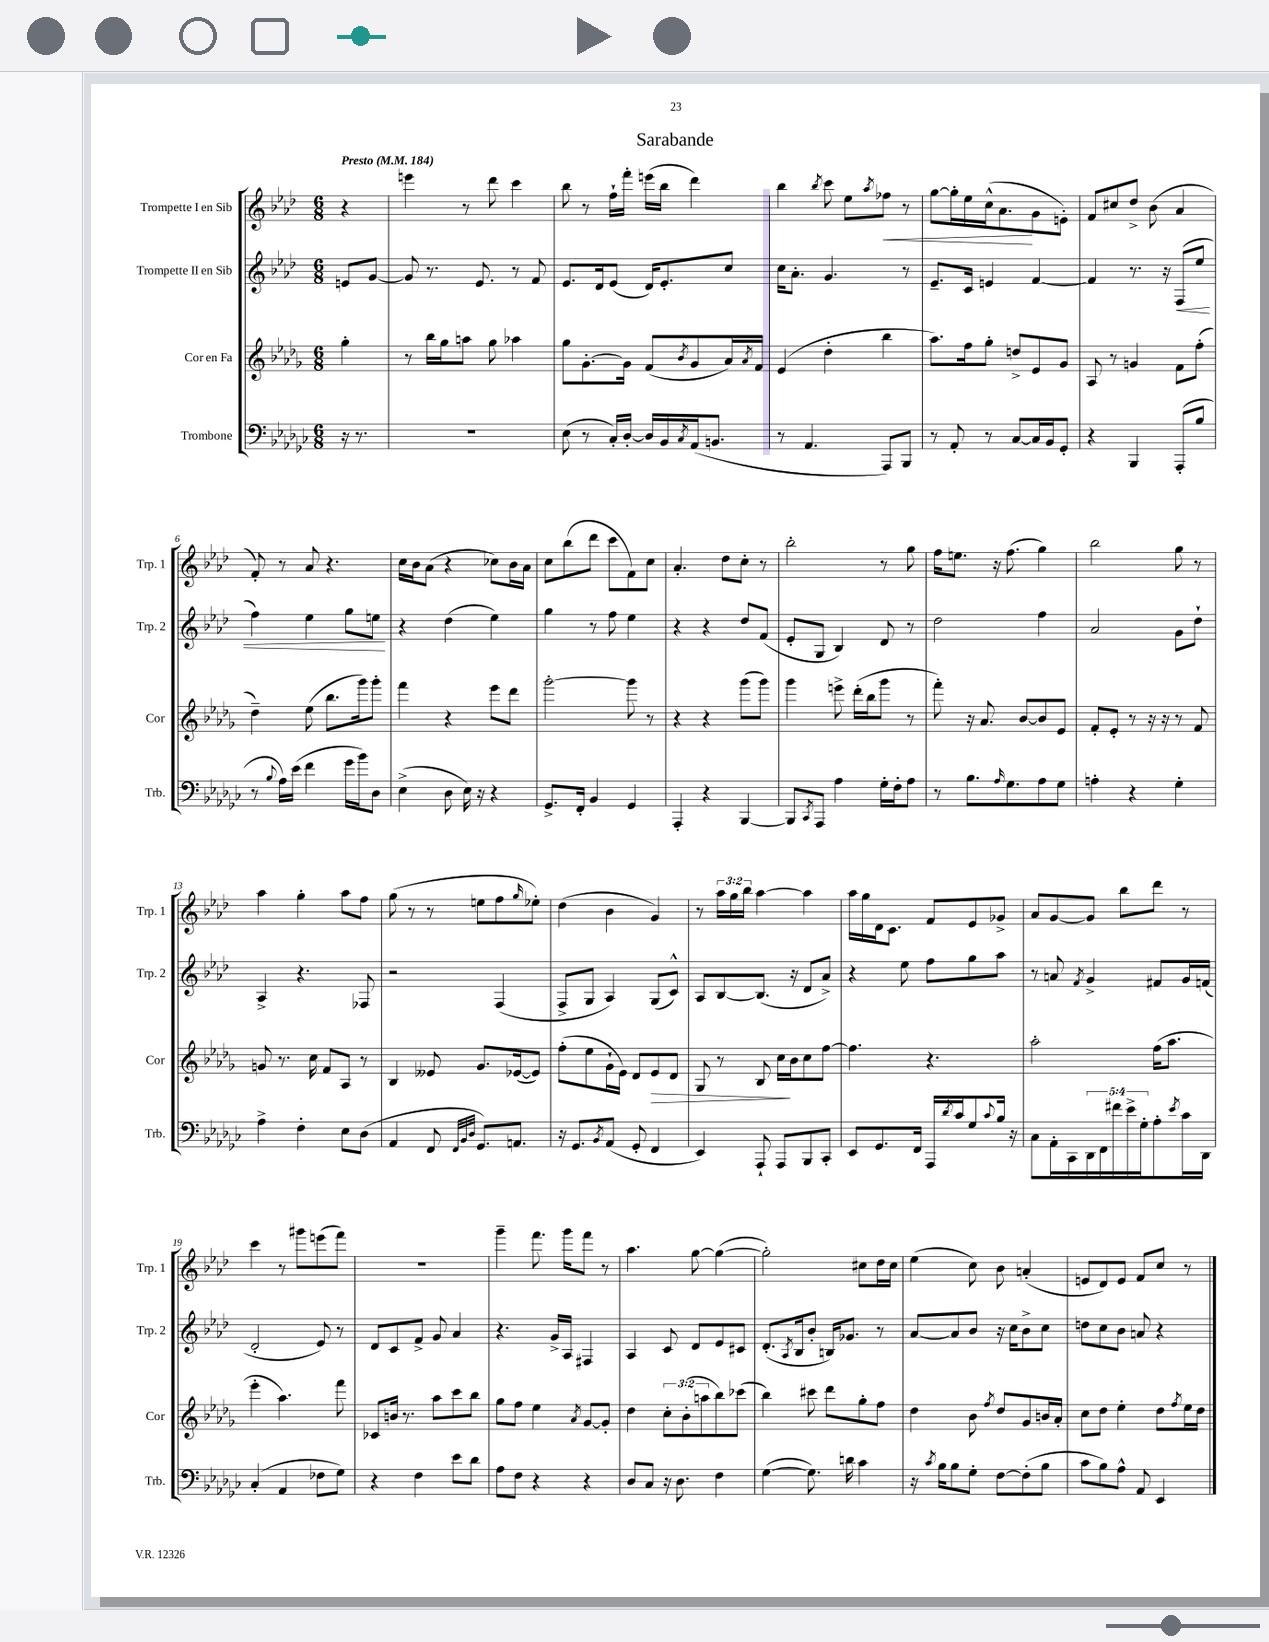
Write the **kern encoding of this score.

**kern	**kern	**dynam	**kern	**dynam	**kern	**dynam
*part4	*part3	*part3	*part2	*part2	*part1	*part1
*staff4	*staff3	*staff3	*staff2	*staff2	*staff1	*staff1
*I"Trombone	*I"Cor en Fa	*	*I"Trompette II en Sib	*	*I"Trompette I en Sib	*
*I'Trb.	*I'Cor	*	*I'Trp. 2	*	*I'Trp. 1	*
*clefF4	*clefG2	*	*clefG2	*	*clefG2	*
*k[b-e-a-d-g-c-]	*k[b-e-a-d-g-]	*	*k[b-e-a-d-]	*	*k[b-e-a-d-]	*
*M6/8	*M6/8	*	*M6/8	*	*M6/8	*
*MM184	*MM184	*	*MM184	*	*MM184	*
=	=	=	=	=	=	=
!	!	!	!	!	!LO:TX:a:B:t=Presto	!
16r	4gg-'\	.	8en/L	.	4r	.
8.r	.	.	.	.	.	.
.	.	.	[8g/J	.	.	.
=1	=1	=1	=1	=1	=1	=1
2.r	8r	.	8g/]	.	4eeen\	.
.	16bb-\LL	.	8.r	.	.	.
.	16gg-\J	.	.	.	.	.
.	8aan\J	.	.	.	8r	.
.	.	.	8.e-/	.	.	.
.	8gg-\	.	.	.	8ddd-\	.
.	4aa-X\	.	8r	.	4ccc\	.
.	.	.	8f/	.	.	.
=2	=2	=2	=2	=2	=2	=2
(8E-\	8gg-\L	.	8.e-/L	.	8bb-\	.
8r	[8.g-'\	.	.	.	8r	.
.	.	.	16d-/k	.	.	.
16C-'/LL)	.	.	(8e-/J	.	16ff`\LL	.
[16D-'/JJ	16g-\Jk]	.	.	.	16fff'\JJ	.
16D-/LL]	(8f/L	.	16d-/KL)	.	(16eeen\LL	.
16BB-/	.	.	8.e-'/	.	16bb-\JJ	.
8qC-/	8qb-/	.	.	.	.	.
(16AA-/J	8g-/	.	.	.	4ddd-\)	.
8.BBn/J	.	.	.	.	.	.
.	16a-/L)	.	8cc/J	.	.	.
.	8qa-/	.	.	.	.	.
.	16f/JJ	.	.	.	.	.
=3	=3	=3	=3	=3	=3	=3
8r	(4e-/	.	16cc\KL	.	4bb-\	.
.	.	.	8.a-'\J	.	.	.
4.AA-/	.	.	.	.	.	.
.	.	.	.	.	8qbb-/	.
.	4dd-'\	.	4.g/	.	8ccc\	.
.	.	.	.	.	8ee-\L	.
.	.	.	.	.	8qaa-/	.
!	!	!	!	!	!	!LO:HP:b
8AAA-/L)	4bb-\	.	.	.	8ff-X\J	<
8BBB-/J	.	.	8r	.	8r	.
=4	=4	=4	=4	=4	=4	=4
8r	8.aa-\L)	.	8.e-~/L	.	[8gg\L	.
8AA-'/	.	.	.	.	16gg'\L]	.
.	16ff\k	.	16c/Jk	.	16ee-\	.
8r	8gg-'\J	.	4en/	.	(16cc^^\J	.
.	.	.	.	.	8.a-\	.
[8C-/L	8ddn^/L	.	.	.	.	.
16C-/L]	8e-/	.	[4f/	.	8g\	[
16BB-/J	.	.	.	.	.	.
8GG-'/J	8g-/J	.	.	.	8en'\J)	.
=5	=5	=5	=5	=5	=5	=5
4r	8A-/	.	4f/]	.	8f/L	.
.	8r	.	.	.	8cc#X/	.
4BBB-/	4gn/	.	8.r	.	8dd-^/J	.
.	.	.	.	.	(8b-\	.
.	.	.	16r	.	.	.
!	!	!	!	!LO:HP:b	!	!
(8AAA-'/L	8f\L	.	(8F/L	<	4a-/	.
8B-/J	(8ff'\J	.	8ee-/J	.	.	.
!!LO:LB:g=z
=6	=6	=6	=6	=6	=6	=6
8r	4dd-~\)	.	4ff\)	.	8f'/)	.
8qqB-/	.	.	.	.	.	.
16A-\LL)	.	.	.	.	8r	.
(16e-\JJ	.	.	.	.	.	.
4f\	(8ee-\	.	4ee-\	.	8a-/	.
.	8.bb-\L	.	.	.	4.r	.
16g-\LL	.	.	8gg\L	.	.	.
16b-\J)	16ggg-\k)	.	.	.	.	.
8D-\J	8ggg-'\J	.	8een\J	.	.	.
.	.	.	.	[	.	.
=7	=7	=7	=7	=7	=7	=7
(4E-^\	4fff\	.	4r	.	16cc\LL	.
.	.	.	.	.	16b-\J	.
.	.	.	.	.	(8a-\J	.
8D-\	4r	.	(4dd-\	.	4r	.
16E-\)	.	.	.	.	.	.
16r	.	.	.	.	.	.
4r	8eee-\L	.	4ee-\)	.	8cc-X\L)	.
.	8ddd-\J	.	.	.	16b-\L	.
.	.	.	.	.	16a-\JJ	.
=8	=8	=8	=8	=8	=8	=8
8.GG-^/L	[2ggg-'\	.	4gg\	.	8cc\L	.
.	.	.	.	.	(8bb-\	.
16FF'/Jk	.	.	.	.	.	.
4BB-/	.	.	8r	.	8ddd-\J	.
.	.	.	8ff\	.	8ccc\L	.
4GG-/	8ggg-\]	.	4ee-\	.	8f\)	.
.	8r	.	.	.	8cc\J	.
=9	=9	=9	=9	=9	=9	=9
4AAA-'/	4r	.	4r	.	4.a-'/	.
4r	4r	.	4r	.	.	.
.	.	.	.	.	8dd-\L	.
[4BBB-/	(8ggg-\L	.	8dd-/L	.	8cc'\J	.
.	8ggg-\J)	.	(8f/J	.	8r	.
=10	=10	=10	=10	=10	=10	=10
8BBB-/L]	4ggg-\	.	8e-'/L	.	2bb-'\	.
8qCC-/	.	.	.	.	.	.
8AAA-/J	.	.	8G/J	.	.	.
4A-\	8eeen^\	.	4B-/)	.	.	.
.	(16ddd-'\LL	.	.	.	.	.
.	16bb-\J	.	.	.	.	.
16G-'\LL	8ggg-\J	.	8d-/	.	8r	.
16F'\J	.	.	.	.	.	.
8A-\J	8r	.	8r	.	8gg\	.
=11	=11	=11	=11	=11	=11	=11
8r	8fff'\)	.	2dd-\	.	16ff\KL	.
.	.	.	.	.	8.een\J	.
8.B-\L	16r	.	.	.	.	.
.	8.a-/	.	.	.	.	.
.	.	.	.	.	16r	.
16qqA-/	.	.	.	.	.	.
8.G-\	.	.	.	.	(8.ff\	.
.	[8b-/L	.	.	.	.	.
8A-\	8b-/]	.	4ff\	.	4gg\)	.
8G-\J	8e-/J	.	.	.	.	.
=12	=12	=12	=12	=12	=12	=12
4An'\	8f'/L	.	2a-/	.	2bb-\	.
.	8e-'/J	.	.	.	.	.
4r	8r	.	.	.	.	.
.	16r	.	.	.	.	.
.	16r	.	.	.	.	.
4G-'\	8r	.	8g\L	.	8gg\	.
.	8f/	.	8dd-`\J	.	8r	.
!!LO:LB:g=z
=13	=13	=13	=13	=13	=13	=13
4A-^\	8gn/	.	4A-^/	.	4aa-\	.
.	8.r	.	.	.	.	.
4F'\	.	.	4.r	.	4gg'\	.
.	16cc\	.	.	.	.	.
.	8f/L	.	.	.	.	.
8E-\L	8A-/J	.	.	.	8aa-\L	.
(8D-\J	8r	.	8F-X/	.	8ff\J	.
=14	=14	=14	=14	=14	=14	=14
4AA-/	4B-/	.	2r	.	(8gg\	.
.	.	.	.	.	8r	.
8FF/	8e--X/	.	.	.	8r	.
32qqFF/LLL	.	.	.	.	.	.
32qqBB-/	.	.	.	.	.	.
32qqD-/JJJ	.	.	.	.	.	.
8.GG-/L)	8.g-/L	.	.	.	8een\L	.
.	.	.	(4F/	.	8ff\	.
8.AAn/J	([16e-X/k	.	.	.	.	.
.	.	.	.	.	16qqgg/	.
.	8e-/J])	.	.	.	8ee-X'\J)	.
=15	=15	=15	=15	=15	=15	=15
16r	(8ff'\L	.	8F^/L	.	(4dd-\	.
8.GG-/L	.	.	.	.	.	.
.	8ee-\	.	8G/J	.	.	.
8qBB-/	.	.	.	.	.	.
(8AA-/J	16g-`\L	.	4A-/)	.	4b-\	.
.	16e-\JJ)	.	.	.	.	.
8GG-'/	8d-/L	.	.	.	.	.
!	!	!LO:HP:b	!	!	!	!
4FF/	8e-/	>	(8G/L	.	4g/)	.
.	8d-/J	.	8c^^/J)	.	.	.
=16	=16	=16	=16	=16	=16	=16
4EE-/)	8G-/	.	8A-/L	.	8r	.
.	8r	.	[8B-/	.	24aa-\LL	.
.	.	.	.	.	24gg\	.
.	.	.	.	.	24bb-\JJ	.
8AAA-`/	8B-/	.	(8.B-/J]	.	[4aa-\	.
8AAA-/L	16cc\LL	.	.	.	.	.
.	16b-\J	]	16r	.	.	.
8BBB-/	8cc\	.	8d-/L	.	4aa-\]	.
8CC-'/J	[8ff\J	.	8a-^/J)	.	.	.
=17	=17	=17	=17	=17	=17	=17
8EE-/L	4.ff\]	.	4r	.	16aa-\LL	.
.	.	.	.	.	16gg\	.
8.GG-/	.	.	.	.	16d-\J	.
.	.	.	.	.	8.c\J	.
.	.	.	8ee-\	.	.	.
16FF/Jk	.	.	.	.	.	.
16AAA-/LL	4.r	.	8ff\L	.	8f/L	.
8qd-/	.	.	.	.	.	.
16c-/J	.	.	.	.	.	.
8G-/	.	.	8gg\	.	8e-/	.
8qqc-/	.	.	.	.	.	.
16B-/Jk	.	.	8aa-\J	.	8g-X^/J	.
16r	.	.	.	.	.	.
=18	=18	=18	=18	=18	=18	=18
8C-\L	2aa-'\	.	8r	.	8a-/L	.
16AA-'\L	.	.	8an/	.	[8g/	.
16CC-\	.	.	.	.	.	.
.	.	.	8qf/	.	.	.
20DD-\	.	.	4g^/	.	8g/J]	.
20FF\	.	.	.	.	.	.
20f#X\	.	.	.	.	.	.
.	.	.	.	.	8bb-\L	.
20e-^\	.	.	.	.	.	.
20G-'\J	.	.	.	.	.	.
8A-'\	(16ff\KL	.	8f#X/L	.	8ddd-\J	.
.	8.aa-\J	.	.	.	.	.
8qe-/	.	.	.	.	.	.
16c-\L	.	.	16g/L	.	8r	.
16DD-\JJ	.	.	(16fn/JJ	.	.	.
!!LO:LB:g=z
=19	=19	=19	=19	=19	=19	=19
(4C-'/	4eee-'\	.	2d-'/	.	4ccc\	.
4AA-/	4.aa-\)	.	.	.	8r	.
.	.	.	.	.	8ggg#X\L	.
8F-X\L	.	.	8e-/)	.	(8eeen\	.
8G-\J)	8fff\	.	8r	.	8fff\J)	.
=20	=20	=20	=20	=20	=20	=20
4r	8c-X/L	.	8d-/L	.	2.r	.
.	16bn/Jk	.	8c/	.	.	.
.	8.r	.	.	.	.	.
4F\	.	.	8f^/J	.	.	.
.	8aa-\L	.	8g/	.	.	.
8e-\L	8ccc\	.	4a-/	.	.	.
8d-\J	8bb-\J	.	.	.	.	.
=21	=21	=21	=21	=21	=21	=21
8A-\L	8gg-\L	.	4.r	.	4ggg~\	.
8F\J	8ff\J	.	.	.	.	.
4r	4ee-\	.	.	.	8.fff\	.
.	.	.	16g^/LL	.	.	.
.	.	.	16A-/JJ	.	16ggg\KL	.
.	8qa-/	.	.	.	.	.
4r	[8g-/L	.	4F#X/	.	8fff\J	.
.	8g-'/J]	.	.	.	8r	.
=22	=22	=22	=22	=22	=22	=22
8D-/L	4dd-\	.	4A-/	.	4.aa-\	.
8C-/J	.	.	.	.	.	.
16r	12cc'\L	.	8c/	.	.	.
8.D-\	.	.	.	.	.	.
.	(12b-'\	.	.	.	.	.
.	.	.	8d-/L	.	[8gg\	.
.	12aan\	.	.	.	.	.
4F\	8bb-\)	.	8e-/	.	(4gg\_	.
.	(8ccc-X\J	.	8c#X/J	.	.	.
=23	=23	=23	=23	=23	=23	=23
([4G-\	4bb-\)	.	(8.d-'/L	.	2gg'\])	.
.	.	.	8qA-/	.	.	.
.	.	.	16B-/k	.	.	.
8.G-\])	8ccc#X\	.	8b-'/J	.	.	.
.	8ddd-\L	.	16Bn/KL)	.	.	.
16dn\	.	.	8.g-X/J	.	.	.
4c-\	8gg-'\	.	.	.	8cc#X\L	.
.	8ff\J	.	8r	.	16dd-\L	.
.	.	.	.	.	16cc#\JJ	.
=24	=24	=24	=24	=24	=24	=24
16r	4dd-\	.	[8a-/L	.	(4ee-\	.
8qc-/	.	.	.	.	.	.
16B-\KL	.	.	.	.	.	.
8B-\	.	.	8a-/]	.	.	.
8G-'\J	8b-\	.	8b-/J	.	8cc\)	.
.	8qff/	.	.	.	.	.
[8F\L	8dd-/L	.	16r	.	8b-\	.
.	.	.	16cc\KL	.	.	.
(8F'\]	8g-/	.	8b-^\	.	(4an'/	.
8B-\J	16bn/L	.	8cc\J	.	.	.
.	16a-'/JJ	.	.	.	.	.
=25	=25	=25	=25	=25	=25	=25
8c-\L	8cc\L	.	8ddn\L	.	8en/L	.
8B-\)	8dd-\J	.	8cc\	.	8d-/)	.
8A-^^\J	4ee-'\	.	8b-\J	.	8e/J	.
8AA-/	.	.	8an/	.	8f/L	.
4EE-/	8dd-\L	.	4r	.	8cc/J	.
.	8qff/	.	.	.	.	.
.	16ee-\L	.	.	.	8r	.
.	16dd-\JJ	.	.	.	.	.
==	==	==	==	==	==	==
*-	*-	*-	*-	*-	*-	*-
